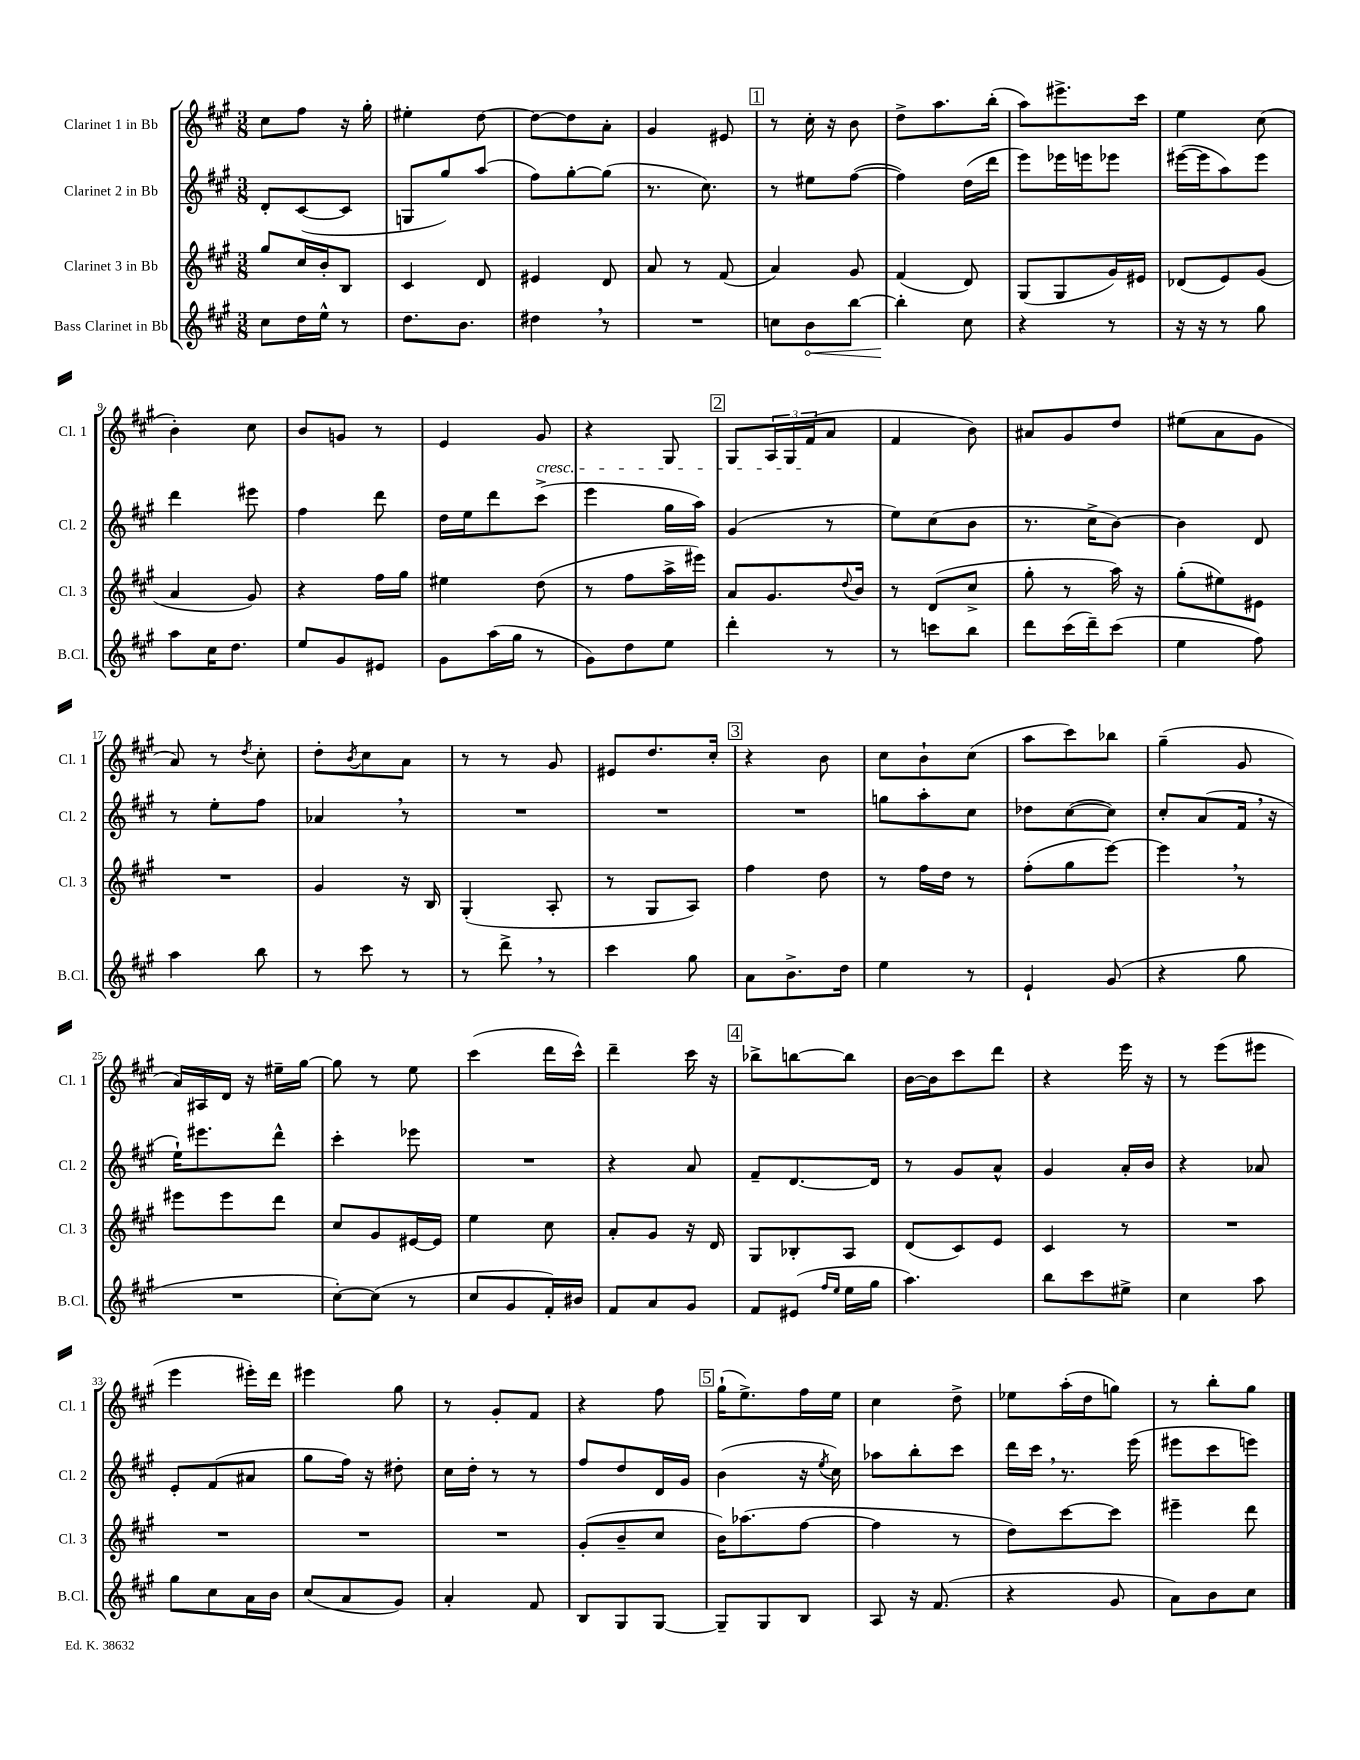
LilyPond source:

<<
\new StaffGroup <<
\new Staff = "s0" \with { instrumentName = "Clarinet 1 in Bb" shortInstrumentName = "Cl. 1" } {
    \clef treble \key a \major \numericTimeSignature \time 3/8
    cis''8 fis''8 r16 gis''16-. |
    eis''4-. d''8~ |
    d''8~ d''8 a'8-. |
    gis'4 eis'8 |
    \mark \markup { \box "1" } r8 cis''16-. r16 b'8 |
    d''8-> a''8. b''16-.( |
    a''8) eis'''8.-> cis'''16 |
    e''4 cis''8( |
    b'4-.) cis''8 |
    b'8 g'8 r8 |
    e'4 gis'8\cresc |
    r4 gis8 |
    \mark \markup { \box "2" } gis8 \tuplet 3/2 { a16 gis16 fis'16\!( } a'8 |
    fis'4 b'8) |
    ais'8 gis'8 d''8 |
    eis''8( a'8 gis'8 |
    a'8) r8 \acciaccatura { d''8 } cis''8-. |
    d''8-. \acciaccatura { b'8 } cis''8 a'8 |
    r8 r8 gis'8 |
    eis'8 d''8. cis''16-. |
    \mark \markup { \box "3" } r4 b'8 |
    cis''8 b'8-! cis''8( |
    a''8 cis'''8) bes''8 |
    gis''4--( gis'8 |
    a'16) ais16 d'16 r16 eis''16-- gis''16~ |
    gis''8 r8 e''8 |
    cis'''4( d'''16 cis'''16-^) |
    d'''4-- cis'''16 r16 |
    \mark \markup { \box "4" } bes''8-> b''8~ b''8 |
    b'16~ b'16 cis'''8 d'''8 |
    r4 e'''16 r16 |
    r8 e'''8( eis'''8 |
    e'''4 eis'''16-.) d'''16 |
    eis'''4 gis''8 |
    r8 gis'8-. fis'8 |
    r4 fis''8 |
    \mark \markup { \box "5" } gis''16-!( e''8.->) fis''16 e''16 |
    cis''4 d''8-> |
    ees''8 a''16-.( d''16 g''8) |
    r8 b''8-. gis''8 \bar "|." |
}
\new Staff = "s1" \with { instrumentName = "Clarinet 2 in Bb" shortInstrumentName = "Cl. 2" } {
    \clef treble \key a \major \numericTimeSignature \time 3/8
    d'8-. cis'8~( cis'8 |
    g8 gis''8) a''8( |
    fis''8) gis''8~-. gis''8( |
    r8. cis''8.) |
    \mark \markup { \box "1" } r8 eis''8 fis''8~( |
    fis''4) d''16( d'''16 |
    e'''8) ees'''16 e'''16 ees'''8 |
    eis'''16~( eis'''16 a''8) eis'''8 |
    d'''4 eis'''8 |
    fis''4 d'''8 |
    d''16 e''16 d'''8 cis'''8->( |
    e'''4 gis''16 a''16) |
    \mark \markup { \box "2" } gis'4( r8 |
    e''8) cis''8( b'8 |
    r8. cis''16-> b'8~) |
    b'4 d'8 |
    r8 e''8-. fis''8 |
    aes'4 \breathe r8 |
    R4. |
    R4. |
    \mark \markup { \box "3" } R4. |
    g''8 a''8-. cis''8 |
    des''8 cis''8~( cis''8) |
    cis''8-. a'8( fis'16 \breathe r16 |
    e''16-!) eis'''8. d'''8-^ |
    cis'''4-. ees'''8 |
    R4. |
    r4 a'8 |
    \mark \markup { \box "4" } fis'8-- d'8.~ d'16 |
    r8 gis'8 a'8-^ |
    gis'4 a'16-. b'16 |
    r4 aes'8 |
    e'8-. fis'8( ais'8 |
    gis''8 fis''16) r16 dis''8-. |
    cis''16 d''16-. r8 r8 |
    fis''8 d''8 d'16 gis'16 |
    \mark \markup { \box "5" } b'4( r16 \acciaccatura { e''8 } cis''16) |
    aes''8 b''8-. cis'''8 |
    d'''16 cis'''16 \breathe r8. e'''16( |
    eis'''8 cis'''8 e'''8) \bar "|." |
}
\new Staff = "s2" \with { instrumentName = "Clarinet 3 in Bb" shortInstrumentName = "Cl. 3" } {
    \clef treble \key a \major \numericTimeSignature \time 3/8
    gis''8 cis''16 b'16-. b8 |
    cis'4 d'8 |
    eis'4 d'8 |
    a'8 r8 fis'8( |
    \mark \markup { \box "1" } a'4) gis'8 |
    fis'4( d'8) |
    gis8( gis8 gis'16) eis'16 |
    des'8( e'8) gis'8( |
    a'4 gis'8) |
    r4 fis''16 gis''16 |
    eis''4 d''8( |
    r8 fis''8 a''16-> eis'''16) |
    \mark \markup { \box "2" } a'8 gis'8. \appoggiatura { d''8 } b'16 |
    r8 d'8( cis''8-> |
    gis''8-. r8 a''16) r16 |
    gis''8-.( eis''8) eis'8 |
    R4. |
    gis'4 r16 b16 |
    gis4-.( a8-. |
    r8 gis8 a8) |
    \mark \markup { \box "3" } fis''4 d''8 |
    r8 fis''16 d''16 r8 |
    fis''8-.( gis''8 e'''8~) |
    e'''4 \breathe r8 |
    eis'''8 eis'''8 d'''8 |
    cis''8 gis'8 eis'16~ eis'16 |
    e''4 cis''8 |
    a'8-. gis'8 r16 d'16 |
    \mark \markup { \box "4" } gis8 bes8-. a8 |
    d'8( cis'8) e'8 |
    cis'4 r8 |
    R4. |
    R4. |
    R4. |
    R4. |
    gis'8-.( b'8-- cis''8 |
    \mark \markup { \box "5" } b'16) aes''8.( fis''8~ |
    fis''4 r8 |
    d''8) cis'''8~ cis'''8 |
    eis'''4-- d'''8 \bar "|." |
}
\new Staff = "s3" \with { instrumentName = "Bass Clarinet in Bb" shortInstrumentName = "B.Cl." } {
    \clef treble \key a \major \numericTimeSignature \time 3/8
    cis''8 d''16 e''16-^ r8 |
    d''8. b'8. |
    dis''4 \breathe r8 |
    R4. |
    \mark \markup { \box "1" } c''8 \once \override Hairpin.circled-tip = ##t b'8\< b''8~ |
    b''4-.\! cis''8 |
    r4 r8 |
    r16 r16 r8 gis''8 |
    a''8 cis''16 d''8. |
    e''8 gis'8 eis'8 |
    gis'8 a''16( gis''16 r8 |
    gis'8) d''8 e''8 |
    \mark \markup { \box "2" } d'''4-. r8 |
    r8 c'''8 b''8 |
    d'''8 cis'''16( d'''16--) cis'''8( |
    e''4 fis''8) |
    a''4 b''8 |
    r8 cis'''8 r8 |
    r8 d'''8-> \breathe r8 |
    cis'''4 gis''8 |
    \mark \markup { \box "3" } a'8 b'8.-> d''16 |
    e''4 r8 |
    e'4-! gis'8( |
    r4 gis''8 |
    R4. |
    cis''8~-.) cis''8( r8 |
    cis''8 gis'8 fis'16-.) bis'16 |
    fis'8 a'8 gis'8 |
    \mark \markup { \box "4" } fis'8 eis'8( \grace { fis''16 e''16 } e''16 gis''16 |
    a''4.) |
    b''8 cis'''8 eis''8-> |
    cis''4 a''8 |
    gis''8 cis''8 a'16 b'16 |
    cis''8( a'8 gis'8) |
    a'4-. fis'8 |
    b8 gis8 gis8~ |
    \mark \markup { \box "5" } gis8-- gis8 b8 |
    a8 r16 fis'8.( |
    r4 gis'8 |
    a'8) b'8 cis''8 \bar "|." |
}
>>
>>
